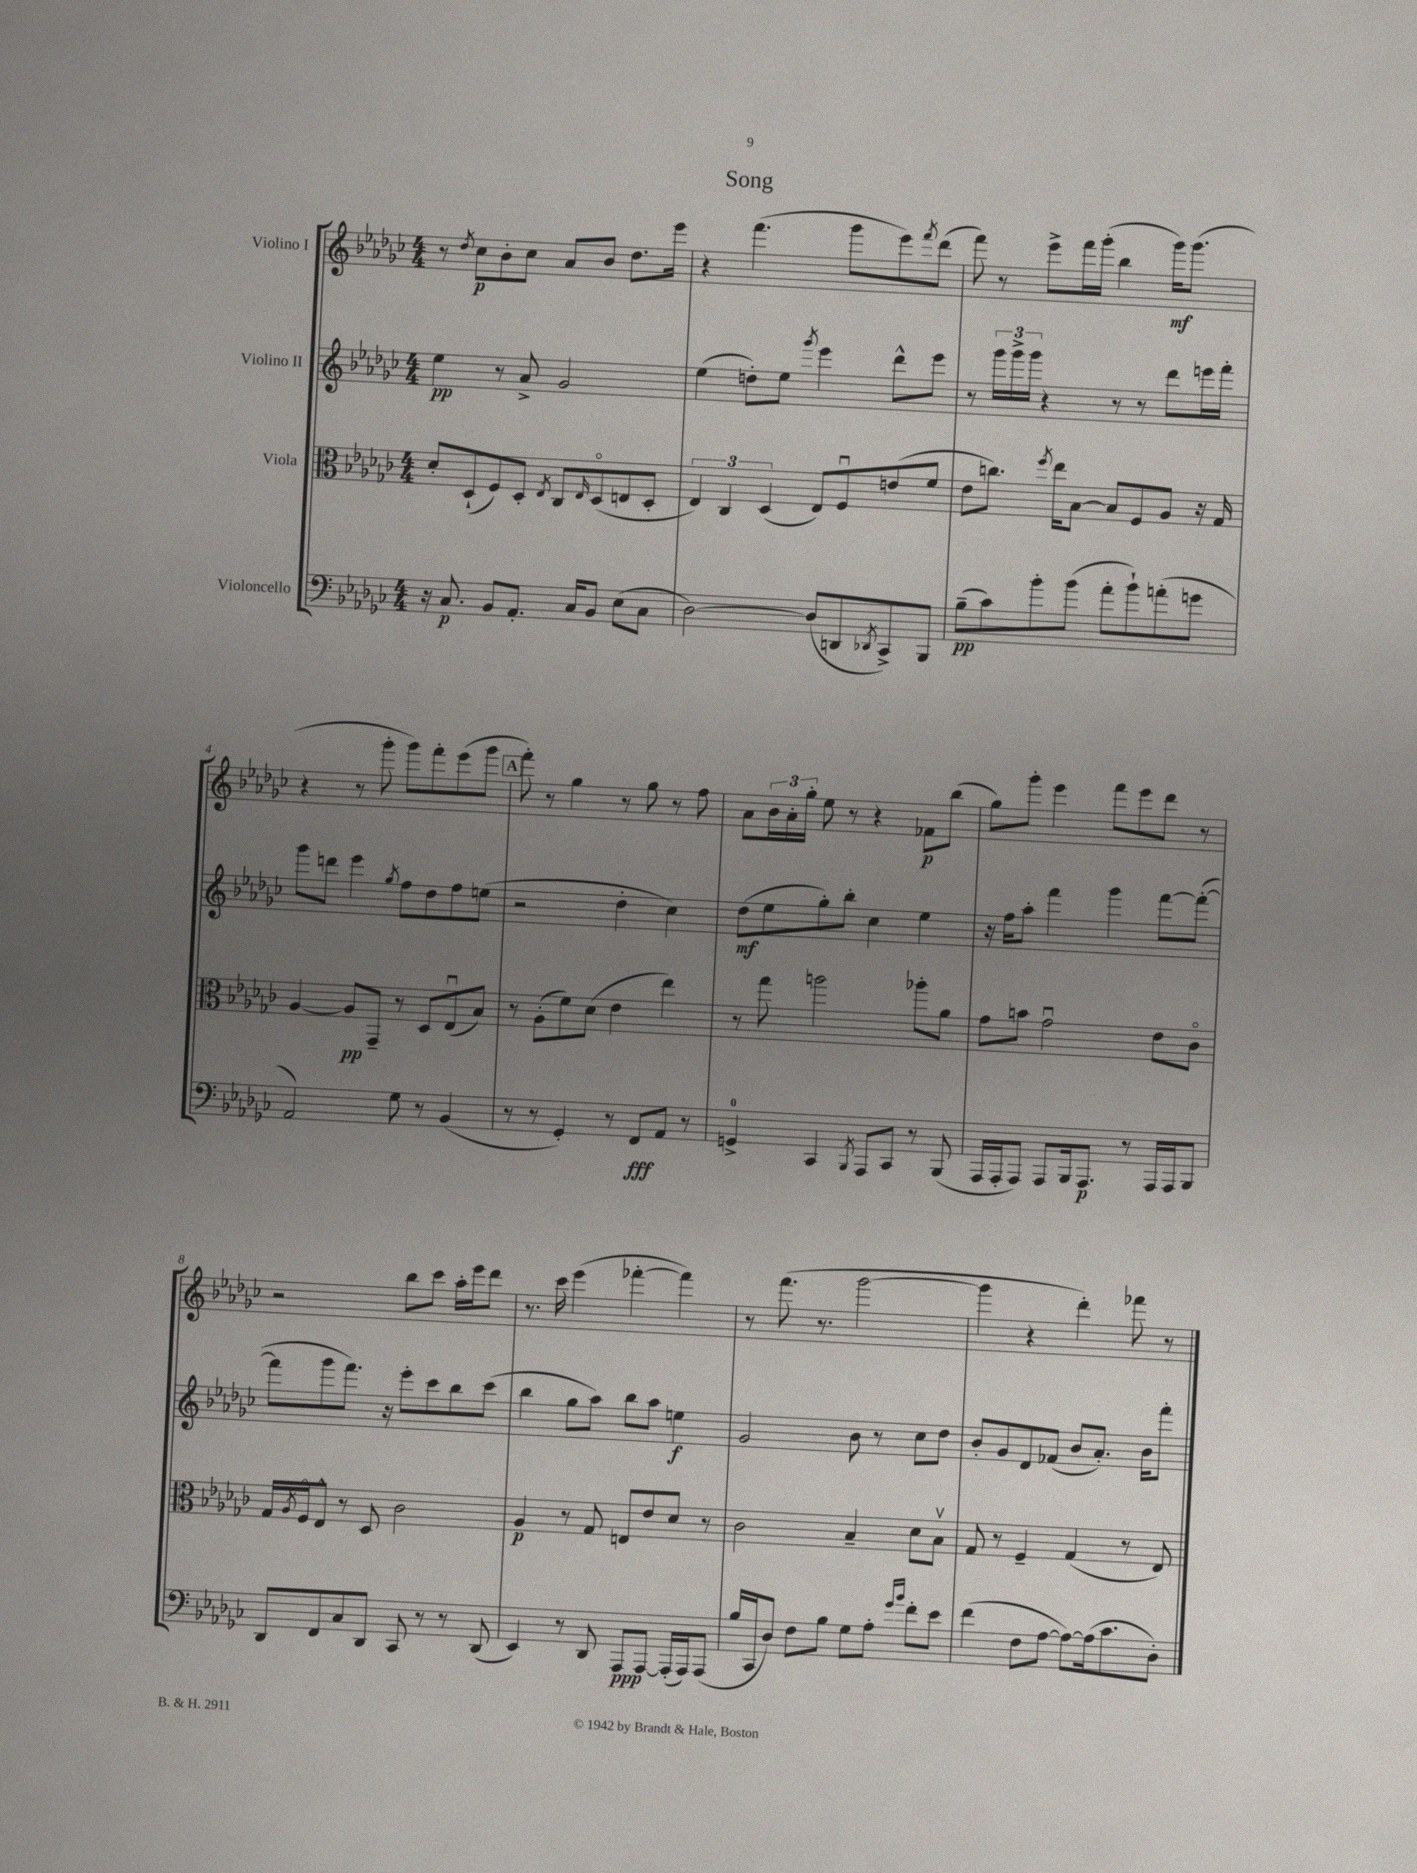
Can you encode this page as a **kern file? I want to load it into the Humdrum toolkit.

**kern	**dynam	**kern	**dynam	**kern	**dynam	**kern	**dynam
*part4	*part4	*part3	*part3	*part2	*part2	*part1	*part1
*staff4	*staff4	*staff3	*staff3	*staff2	*staff2	*staff1	*staff1
*I"Violoncello	*	*I"Viola	*	*I"Violino II	*	*I"Violino I	*
*clefF4	*	*clefC3	*	*clefG2	*	*clefG2	*
*k[b-e-a-d-g-c-]	*	*k[b-e-a-d-g-c-]	*	*k[b-e-a-d-g-c-]	*	*k[b-e-a-d-g-c-]	*
*M4/4	*	*M4/4	*	*M4/4	*	*M4/4	*
=1	=1	=1	=1	=1	=1	=1	=1
16r	.	8d-'/L	.	4ee-\	pp	8r	.
8.C-/	p	.	.	.	.	.	.
.	.	.	.	.	.	8qdd-/	.
.	.	(8D-`/	.	.	.	8cc-\L	p
8BB-/L	.	8F/)	.	8r	.	8b-'\	.
8.AA-'/J	.	8D-'/J	.	8a-^/	.	8cc-\J	.
.	.	8qE-/	.	.	.	.	.
.	.	8C-/L	.	2g-/	.	8a-/L	.
16C-/KL	.	.	.	.	.	.	.
.	.	16qqE-/	.	.	.	.	.
8BB-/J	.	(8D-/	.	.	.	8b-/J	.
(8E-\L	.	8En/	.	.	.	8.dd-\L	.
8C-\J	.	8D-'/J	.	.	.	.	.
.	.	.	.	.	.	16eee-\Jk	.
=2	=2	=2	=2	=2	=2	=2	=2
[2D-\)	.	6E-/)	.	(4ee-\	.	4r	.
.	.	6C-/	.	.	.	.	.
.	.	.	.	8ddn'\L)	.	(4.fff\	.
.	.	(6D-/	.	.	.	.	.
.	.	.	.	8ee-\J	.	.	.
.	.	.	.	8qggg-/	.	.	.
(8D-/L]	.	8E-/L)	.	4eee-\	.	.	.
8DDn/	.	8Fu/	.	.	.	8ggg-\L	.
8qDD-X/	.	.	.	.	.	.	.
8CC-^/)	.	(8en/	.	8ddd-^^\L	.	8eee-\)	.
.	.	.	.	.	.	8qfff/	.
8BBB-/J	.	8f/J	.	8eee-\J	.	(8ddd-\J	.
=3	=3	=3	=3	=3	=3	=3	=3
(8B-~\L	pp	8e-\L	.	8r	.	8fff\)	.
8c-\)	.	8.ccn\J)	.	24ggg-\LL	.	8r	.
.	.	.	.	24ggg-^\	.	.	.
.	.	.	.	24ggg-\JJ	.	.	.
8b-'\	.	.	.	4r	.	8eee-^\L	.
.	.	8qff/	.	.	.	.	.
.	.	16ee-\KL	.	.	.	.	.
(8b-\J	.	[8B-\J	.	.	.	16fff\L	.
.	.	.	.	.	.	(16ggg-'\JJ	.
8a-'\L	.	8B-/L]	.	8r	.	4bb-\	.
8b-`\)	.	8F/	.	8r	.	.	.
(8an'\	.	8A-/J	.	8ddd-\L	.	16ggg-\KL)	mf
.	.	.	.	.	.	(8.ggg-\J	.
8gn\J	.	16r	.	16eeen\L	.	.	.
.	.	16G-/	.	16fff'\JJ	.	.	.
!!LO:LB:g=z
=4	=4	=4	=4	=4	=4	=4	=4
2AA-/)	.	[4A-/	.	8ggg-\L	.	4r	.
.	.	.	.	8dddn\J	.	.	.
.	.	8A-/L]	pp	4eee-\	.	8r	.
.	.	8GG-~/J	.	.	.	8ggg-'\	.
.	.	.	.	8qgg-/	.	.	.
8G-\	.	8r	.	8ff\L	.	8ggg-\L)	.
8r	.	8D-/L	.	8dd-\	.	8fff'\	.
(4BB-/	.	(8E-u/	.	8ff\	.	(8eee-\	.
.	.	8B-/J)	.	(8een\J	.	8ggg-\J	.
!!LO:REH:place=s1:t=A
=5	=5	=5	=5	=5	=5	=5	=5
8r	.	8r	.	2r	.	8fff'\)	.
8r	.	(8A-'\L	.	.	.	8r	.
4GG-'/)	.	8f\)	.	.	.	4gg-\	.
.	.	(8d-\J	.	.	.	.	.
8r	.	4e-\	.	4dd-'\	.	8r	.
8FF/L	fff	.	.	.	.	8gg-\	.
8AA-/J	.	4ee-\)	.	4cc-\)	.	8r	.
8r	.	.	.	.	.	8ff\	.
=6	=6	=6	=6	=6	=6	=6	=6
4GGn^/	.	8r	.	(8dd-\L	mf	8a-\L	.
.	.	8gg-\	.	8ee-\	.	24b-\L	.
.	.	.	.	.	.	24a-'\	.
.	.	.	.	.	.	24gg-'\JJ	.
4CC-/	.	2aan\	.	8gg-'\)	.	8ee-\	.
.	.	.	.	8bb-'\J	.	8r	.
8qBBB-/	.	.	.	.	.	.	.
8AAA-/L	.	.	.	4cc-\	.	4r	.
8CC-/J	.	.	.	.	.	.	.
8r	.	8aa-X'\L	.	4ee-\	.	8f-X\L	p
(8BBB-/	.	8a-\J	.	.	.	(8bb-\J	.
=7	=7	=7	=7	=7	=7	=7	=7
16AAA-/LL	.	8g-\L	.	16r	.	8gg-\L)	.
16AAA-'/J	.	.	.	16ff\KL	.	.	.
8AAA-/J)	.	8bn\J	.	8aa-'\J	.	8ggg-'\J	.
8AAA-/L	.	2g-u\	.	4fff\	.	4eee-\	.
16BBB-/k	.	.	.	.	.	.	.
8.AAA-/J	p	.	.	.	.	.	.
.	.	.	.	4ggg-\	.	8fff\L	.
8r	.	.	.	.	.	8eee-\	.
16AAA-/LL	.	8e-\L	.	[8fff\L	.	8ddd-\J	.
16AAA-/J	.	.	.	.	.	.	.
8BBB-/J	.	8c-\J	.	(8fff'\J_	.	8r	.
!!LO:LB:g=z
=8	=8	=8	=8	=8	=8	=8	=8
8DD-/L	.	16G-/LL	.	8fff\L]	.	2r	.
.	.	8qA-/	.	.	.	.	.
.	.	16F/J	.	.	.	.	.
8FF/	.	8E-^^/J	.	8ggg-\	.	.	.
8C-/	.	8r	.	8.fff\J)	.	.	.
8DD-/J	.	8D-/	.	.	.	.	.
.	.	.	.	16r	.	.	.
8CC-/	.	2c-\	.	8eee-'\L	.	8bb-\L	.
8r	.	.	.	8ccc-\	.	8ccc-\J	.
8r	.	.	.	8bb-\	.	16aa-'\LL	.
.	.	.	.	.	.	16eee-\J	.
(8DD-/	.	.	.	(8ccc-\J	.	8ddd-\J	.
=9	=9	=9	=9	=9	=9	=9	=9
4EE-/)	.	4A-/	p	4bb-\	.	8.r	.
.	.	.	.	.	.	16ccc-\	.
8r	.	8r	.	8gg-\L	.	(4eee-\	.
8DD-/	.	8G-/	.	8aa-\J)	.	.	.
8AAA-/L	ppp	8En/L	.	8bb-\L	.	[4fff-X'\	.
[8AAA-/J	.	8e-/	.	8aa-\J	.	.	.
(16AAA-'/LL]	.	8d-/J	.	4een\	f	4fff-\])	.
16AAA-/J)	.	.	.	.	.	.	.
(8AAA-/J	.	8r	.	.	.	.	.
=10	=10	=10	=10	=10	=10	=10	=10
16B-/LL	.	2c-\	.	2g-/	.	8r	.
16CC-/J	.	.	.	.	.	.	.
8D-/J)	.	.	.	.	.	(8.fff\	.
8F\L	.	.	.	.	.	.	.
.	.	.	.	.	.	8.r	.
8B-\J	.	.	.	.	.	.	.
8G-\L	.	4B-~/	.	8b-\	.	[2ggg-\	.
8A-'\J	.	.	.	8r	.	.	.
16qqg-/LL	.	.	.	.	.	.	.
16qqb-/JJ	.	.	.	.	.	.	.
8f'\L	.	8d-\L	.	8cc-\L	.	.	.
8e-\J	.	8B-v\J	.	8dd-\J	.	.	.
=11	=11	=11	=11	=11	=11	=11	=11
(4f\	.	8G-/	.	8b-'/L	.	4ggg-\]	.
.	.	8r	.	8g-/	.	.	.
8F\L	.	4F~/	.	8d-/	.	4r	.
[8A-\J	.	.	.	(8f-X/J	.	.	.
8A-\L_)	.	(4G-/	.	8b-/L	.	4ddd-'\)	.
(16A-\k]	.	.	.	8.a-'/J)	.	.	.
8.c-\	.	.	.	.	.	.	.
.	.	8r	.	.	.	8fff-X\	.
.	.	.	.	16b-\KL	.	.	.
8D-'\J)	.	8E-/)	.	8fff'\J	.	8r	.
==	==	==	==	==	==	==	==
*-	*-	*-	*-	*-	*-	*-	*-
